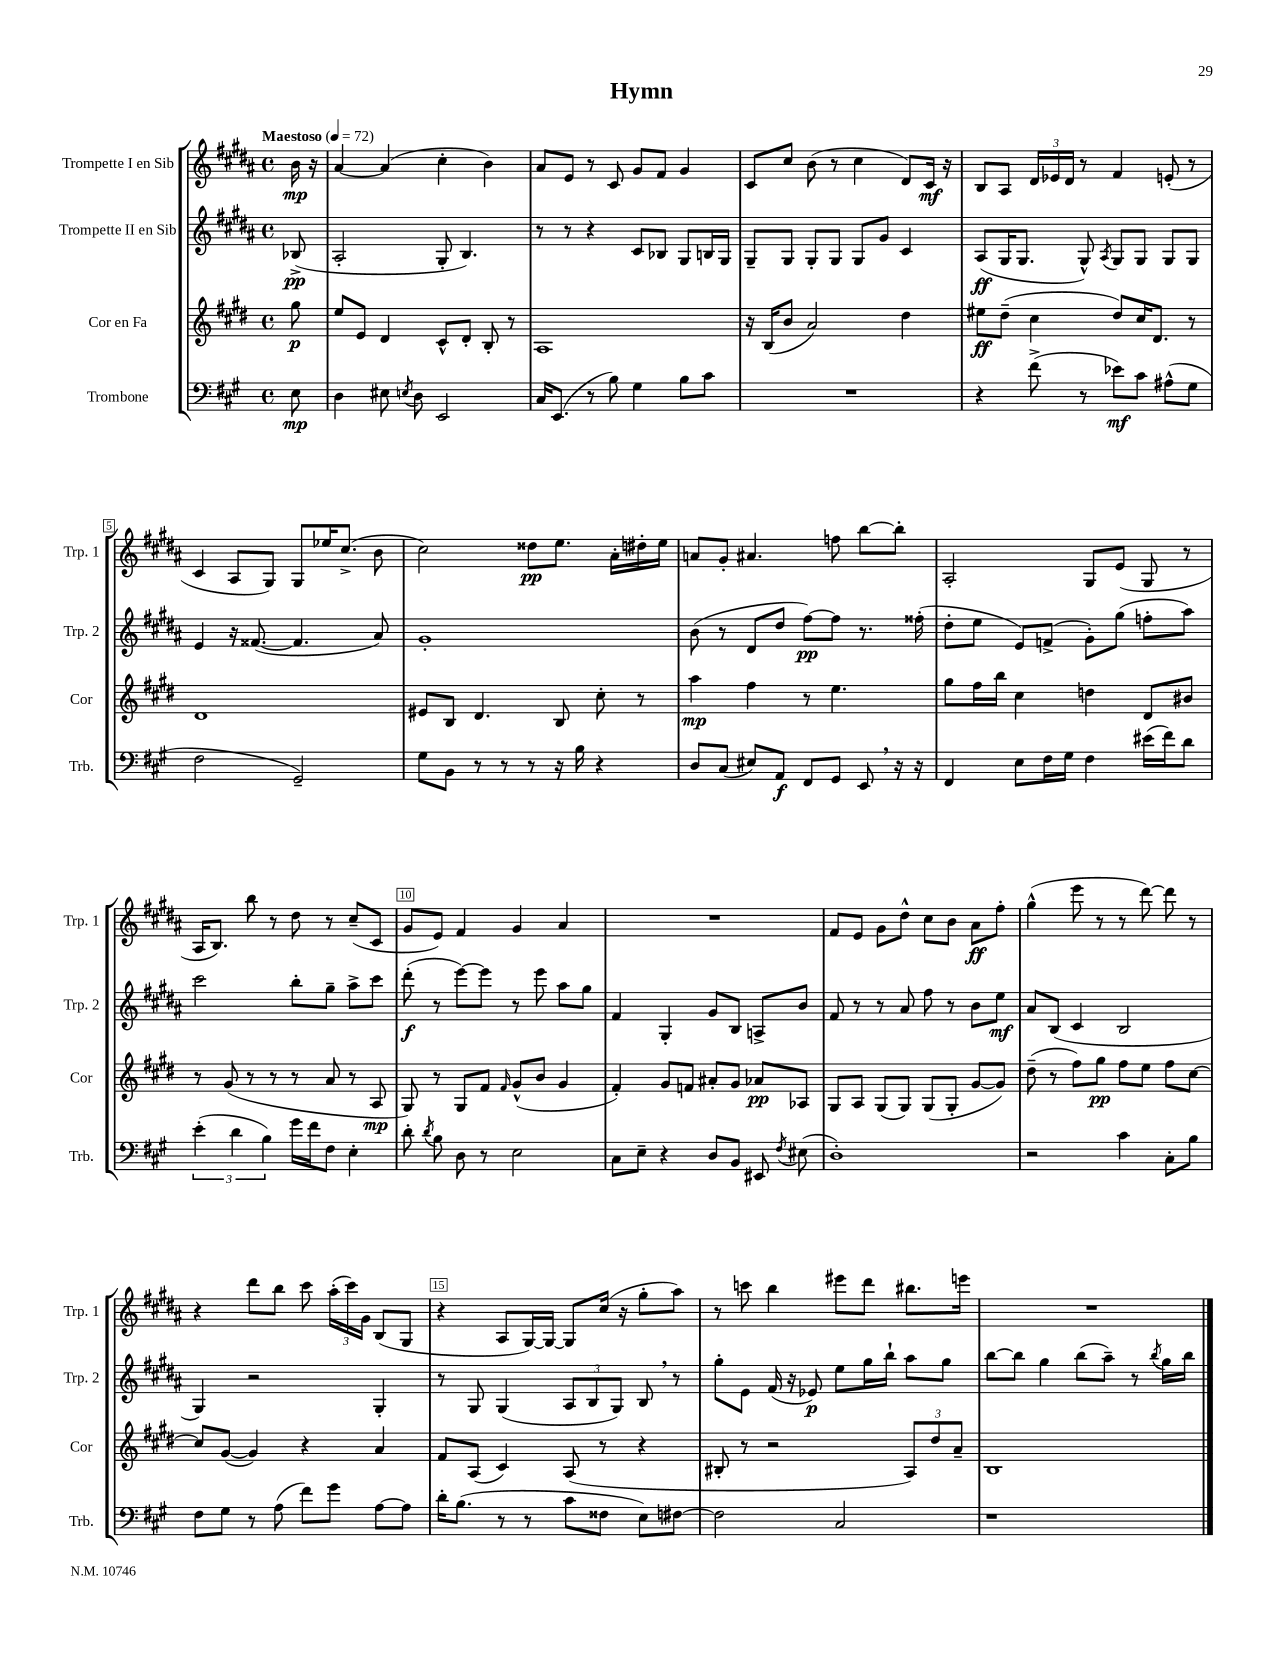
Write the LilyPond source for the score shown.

\header { title = "Hymn" }
<<
\new StaffGroup <<
\new Staff = "s0" \with { instrumentName = "Trompette I en Sib" shortInstrumentName = "Trp. 1" } {
    \clef treble \key b \major \defaultTimeSignature \time 4/4 \partial 8 \tempo "Maestoso" 4 = 72
    \autoBeamOff b'16\mp r16 |
    ais'4~ ais'4( cis''4-. b'4) |
    ais'8[ e'8] r8 cis'8 gis'8[ fis'8] gis'4 |
    cis'8[ cis''8] b'8( r8 cis''4 dis'8[) cis'16]\mf r16 |
    b8[ ais8] \tuplet 3/2 { dis'16[ ees'16 dis'16] } r8 fis'4 e'8-.( r8 |
    cis'4 ais8[ gis8]) gis8[ ees''16 cis''8.]->( b'8 |
    cis''2) disis''8[\pp e''8.] ais'16[-. dis''16-. e''16] |
    a'8[ gis'8]-. ais'4. f''8 b''8[~ b''8]-. |
    ais2-. gis8[ e'8]( gis8 r8 |
    ais16[ b8.]) b''8 r8 dis''8 r8 cis''8[--( cis'8] |
    gis'8[ e'8]) fis'4 gis'4 ais'4 |
    R1 |
    fis'8[ e'8] gis'8[ dis''8]-^ cis''8[ b'8] ais'8[\ff fis''8]-. |
    gis''4-^( e'''8 r8 r8 dis'''8~) dis'''8 r8 |
    r4 dis'''8[ b''8] cis'''8 \tuplet 3/2 { ais''16[-.( cis'''16) gis'16] } b8[( gis8] |
    r4 ais8[ gis16~) gis16]~ gis8[ cis''16]( r16 gis''8[-. ais''8]) |
    r8 c'''8 b''4 eis'''8[ dis'''8] bis''8.[ e'''16] |
    R1 \bar "|." |
}
\new Staff = "s1" \with { instrumentName = "Trompette II en Sib" shortInstrumentName = "Trp. 2" } {
    \clef treble \key b \major \defaultTimeSignature \time 4/4 \partial 8
    \autoBeamOff bes8->\pp( |
    ais2-. gis8-. b4.) |
    r8 r8 r4 cis'8[ bes8] gis8[ b16 gis16] |
    gis8[-- gis8] gis8[-. gis8] gis8[ gis'8] cis'4 |
    ais8[\ff( gis16 gis8.] gis8-^) \acciaccatura { ais8 } gis8[ gis8] gis8[ gis8] |
    e'4 r16 fisis'8.~( fisis'4. ais'8) |
    gis'1-. |
    b'8( r8 dis'8[ dis''8] fis''8[~\pp) fis''8] r8. fisis''16-.( |
    dis''8[-. e''8] e'8[) f'8]->( gis'8[-.) gis''8]( f''8[-. ais''8]) |
    cis'''2 b''8[-. gis''8]-- ais''8[-> cis'''8] |
    dis'''8-.\f( r8 e'''8[~) e'''8] r8 e'''8 ais''8[ gis''8] |
    fis'4 gis4-. gis'8[ b8] a8[-> b'8] |
    fis'8 r8 r8 ais'8 fis''8 r8 b'8[ e''8]\mf |
    ais'8[ b8]( cis'4 b2 |
    gis4) r2 gis4-. |
    r8 gis8 gis4( \tuplet 3/2 { ais8[ b8 gis8]) } b8 \breathe r8 |
    gis''8[-. e'8] fis'16( r16 ees'8\p) e''8[ gis''16 b''16]-! ais''8[ gis''8] |
    b''8[~ b''8] gis''4 b''8[( ais''8]--) r8 \acciaccatura { b''8 } gis''16[ b''16] \bar "|." |
}
\new Staff = "s2" \with { instrumentName = "Cor en Fa" shortInstrumentName = "Cor" } {
    \clef treble \key e \major \defaultTimeSignature \time 4/4 \partial 8
    \autoBeamOff gis''8\p |
    e''8[ e'8] dis'4 cis'8[-^ dis'8]-. b8-. r8 |
    a1 |
    r16 b16[( b'8] a'2) dis''4 |
    eis''8[\ff dis''8]--( cis''4 dis''8[) cis''16 dis'8.] r8 |
    dis'1 |
    eis'8[ b8] dis'4. b8 cis''8-. r8 |
    a''4\mp fis''4 r8 e''4. |
    gis''8[ fis''16 b''16] cis''4 d''4 dis'8[ bis'8] |
    r8 gis'8( r8 r8 r8 a'8 r8 a8\mp |
    gis8) r8 gis8[ fis'8] \grace { fis'16 } gis'8[-^( b'8] gis'4 |
    fis'4-.) gis'8[ f'8] ais'8[-. gis'8] aes'8[\pp aes8] |
    gis8[ a8] gis8[( gis8]) gis8[( gis8]-. gis'8[~ gis'8]) |
    dis''8--( r8 fis''8[) gis''8]\pp fis''8[ e''8] fis''8[ cis''8]~ |
    cis''8[ gis'8]~( gis'4) r4 a'4 |
    fis'8[ a8]( cis'4) a8( r8 r4 |
    bis8-. r8 r2 \tuplet 3/2 { a8[) dis''8 a'8]-- } |
    b1 \bar "|." |
}
\new Staff = "s3" \with { instrumentName = "Trombone" shortInstrumentName = "Trb." } {
    \clef bass \key a \major \defaultTimeSignature \time 4/4 \partial 8
    \autoBeamOff e8\mp |
    d4 eis8 \acciaccatura { e8 } d8 e,2 |
    cis16[ e,8.]( r8 b8) gis4 b8[ cis'8] |
    R1 |
    r4 fis'8->( r8 ees'8[\mf) cis'8] ais8[-^( gis8] |
    fis2 gis,2--) |
    gis8[ b,8] r8 r8 r8 r16 b16 r4 |
    d8[ cis8]( eis8[) a,8]\f fis,8[ gis,8] e,8 \breathe r16 r16 |
    fis,4 e8[ fis16 gis16] fis4 eis'16[( fis'16) d'8] |
    \tuplet 3/2 { e'4-.( d'4 b4) } gis'16[ fis'16 fis8] e4-. |
    d'8-. \acciaccatura { d'8 } b8 d8 r8 e2 |
    cis8[ e8]-- r4 d8[ b,8] eis,8 \acciaccatura { fis8 } eis8( |
    d1-.) |
    r2 cis'4 cis8[-. b8] |
    fis8[ gis8] r8 a8( fis'8[) gis'8] a8[~ a8] |
    d'16[-. b8.]( r8 r8 cis'8[ fisis8] e8[) fis8]~ |
    fis2 cis2 |
    r1 \bar "|." |
}
>>
>>
\layout { \context { \Score \override BarNumber.break-visibility = ##(#f #t #t) barNumberVisibility = #(every-nth-bar-number-visible 5) \override BarNumber.stencil = #(make-stencil-boxer 0.1 0.3 ly:text-interface::print) } }
